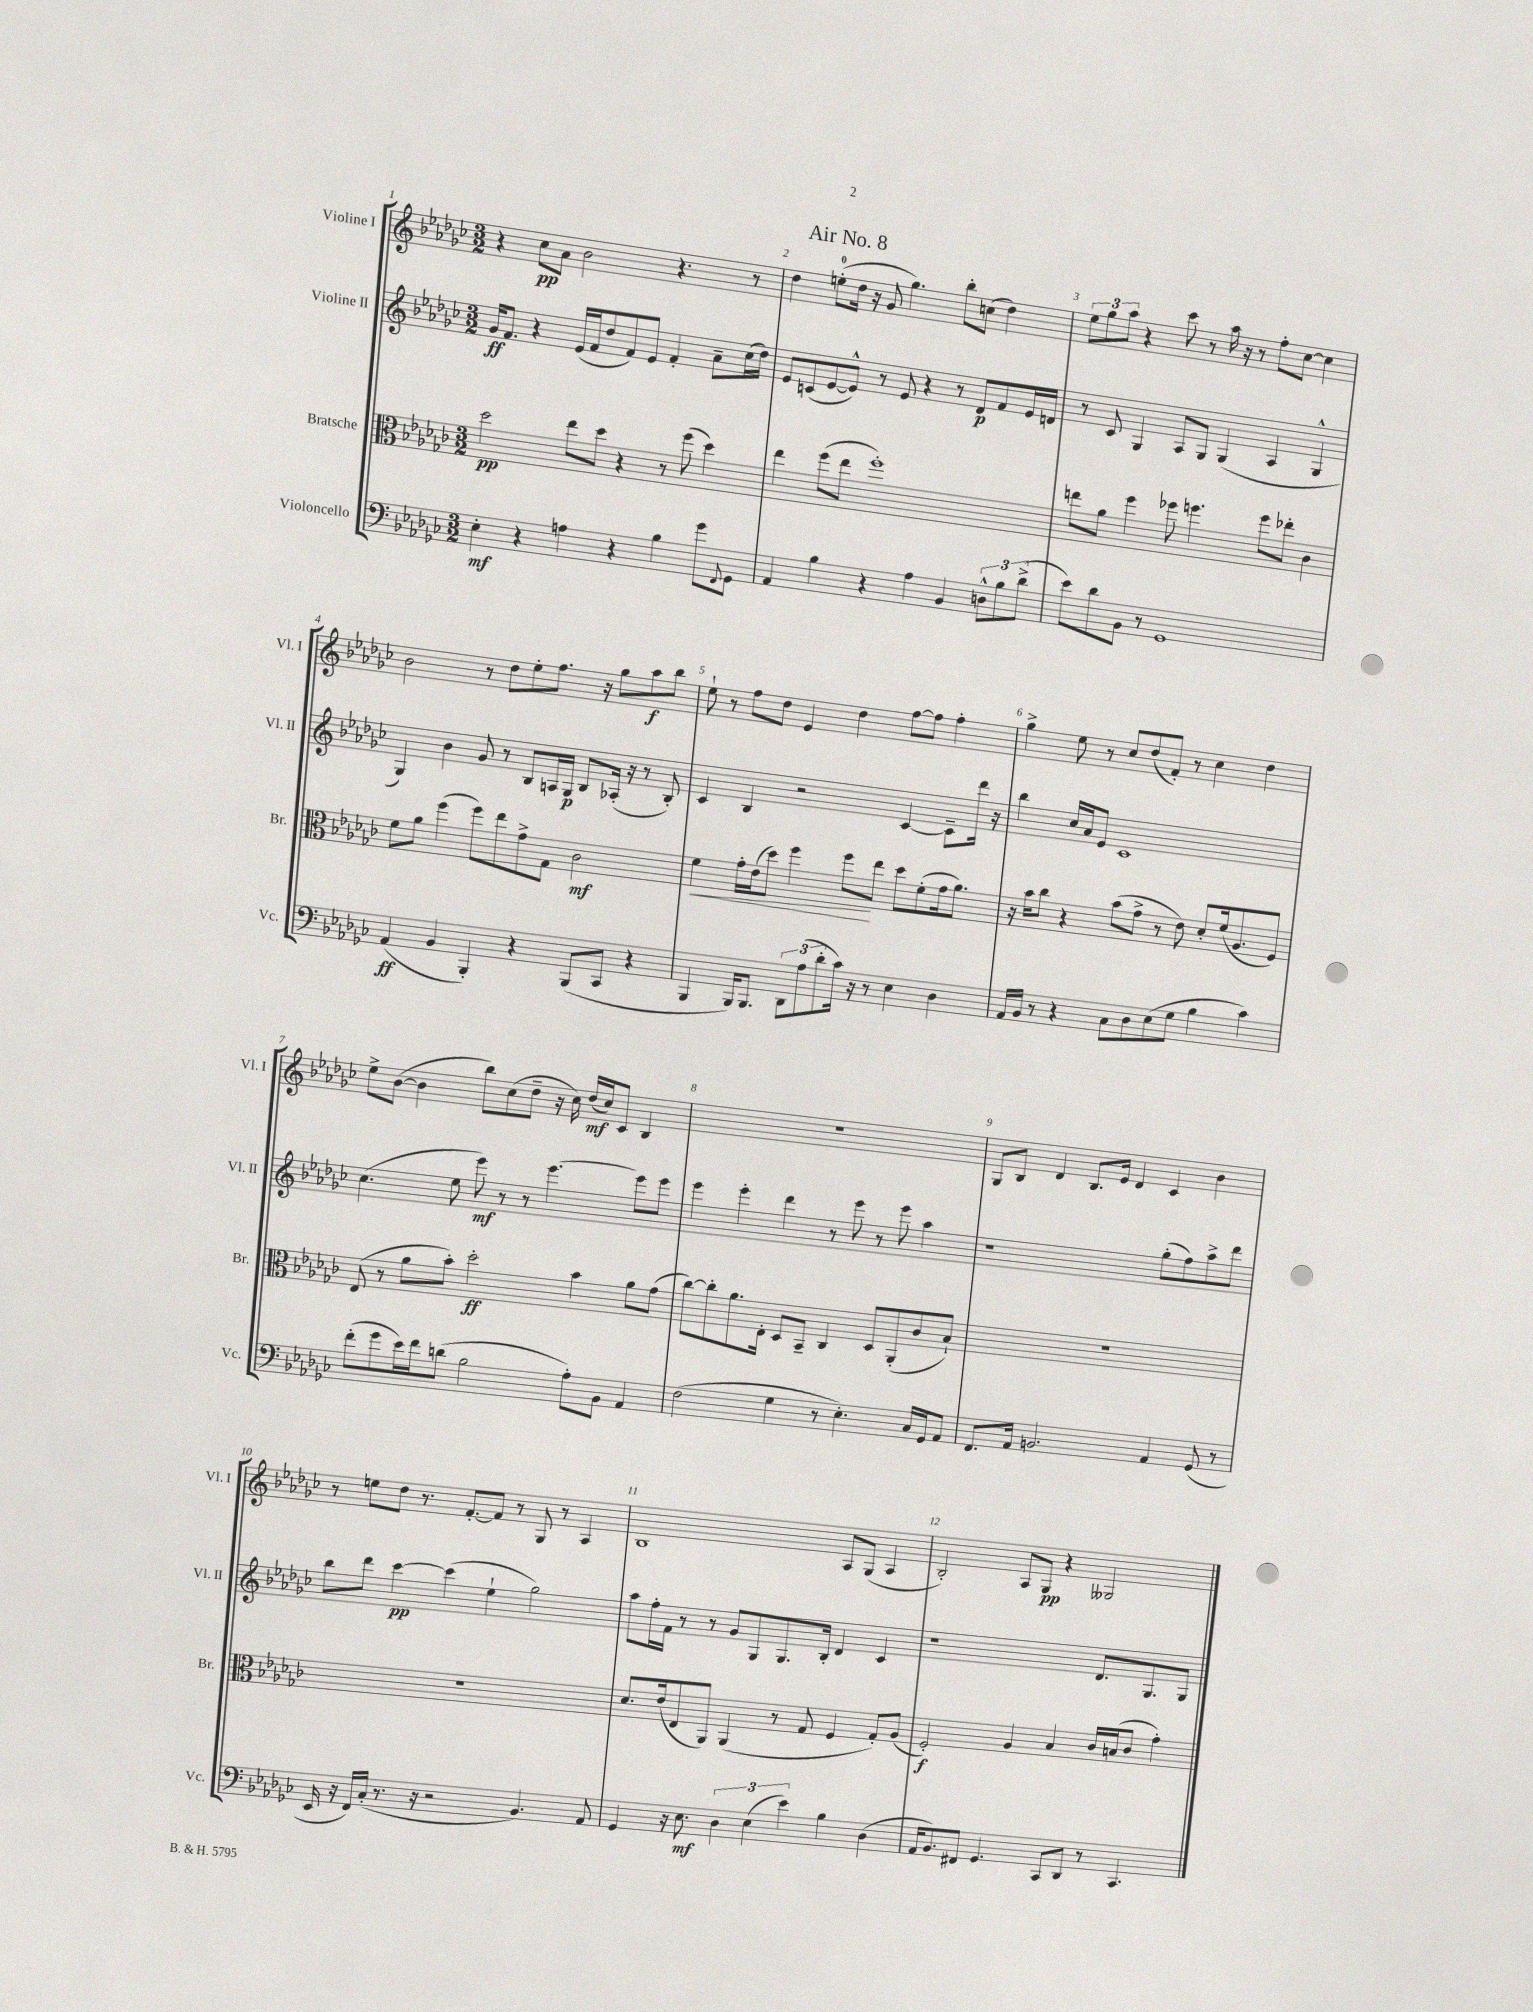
\header { title = "Air No. 8" }
<<
\new StaffGroup <<
\new Staff = "s0" \with { instrumentName = "Violine I" shortInstrumentName = "Vl. I" } {
    \clef treble \key ges \major \numericTimeSignature \time 3/2
    r4 ces''8\pp aes'8 bes'2 r4. r8 |
    des''4 e''8-0-.( des''16 r16 ges'8 ges''4.) bes''8-. c''8( des''4) |
    \tuplet 3/2 { ees''8 ges''8 aes''8 } r4 ces'''8 r8 aes''16 r16 r8 f''8-. ces''8~ ces''4 |
    bes'2 r8 des''8 ees''8-. f''8. r16 ges''8 aes''8\f bes''8 |
    ees''8-! r8 f''8 des''8 ees'4 des''4 f''8~ f''8 f''4-. |
    ges''4-> ees''8 r8 ces''8 des''8( f'8-.) r8 ces''4 des''4 |
    ees''8-> bes'8~( bes'4 bes''8) ces''8( des''8-- r16 ces''16) des''16\mf( ces''16) ces'8 bes4 |
    R1. |
    ges8 bes8 des'4 bes8. ees'16 des'4 ces'4 bes'4 |
    r8 e''8 des''8 r8. f'8.~-. f'8 r8 ges8 r8 aes4 |
    bes1 aes8 ges8( aes4 |
    bes2-.) aes8 ges8\pp r4 geses2 \bar "|." |
}
\new Staff = "s1" \with { instrumentName = "Violine II" shortInstrumentName = "Vl. II" } {
    \clef treble \key ges \major \numericTimeSignature \time 3/2
    ges'16\ff f'8. r4 ees'16( f'16 des''8 f'8) ees'8 f'4-. aes'8-- ces''16( des''16) |
    ees'8 c'8( ees'8~ ees'8-^) r8 ees'8 r4 r8 des'8\p f'8 ees'16 d'16 |
    r8 ces'8 ges4 aes8 ges8 ges4( aes4 ges4-^ |
    ges4) bes'4 ges'8 r8 bes8 a16 ges16\p bes8 aes16-.( r16 r8 bes8-.) |
    ces'4 bes4 r2 ces'4~ ces'8-- des'''16 r16 |
    bes''4 ces''16 aes'16 ees'8 ces'1 |
    ces''4.( ees''8 ees'''8\mf) r8 r8 ees'''4.~ ees'''8 ees'''8 |
    ees'''4 ees'''4-. des'''4 r8 ees'''8 r8 ees'''8 aes''4 |
    r1 ges''8-.( f''8) aes''8-> des'''8 |
    bes''8 des'''8 ces'''4~\pp ces'''4( ees''4-! ges''2) |
    aes''8 f''16-. f'16 r8 r8 ges'8 ges8 ges8. bes16-. des'4 ces'4 |
    r1 des'8. ges8. ges8 \bar "|." |
}
\new Staff = "s2" \with { instrumentName = "Bratsche" shortInstrumentName = "Br." } {
    \clef alto \key ges \major \numericTimeSignature \time 3/2
    des''2\pp ees''8 des''8 r4 r8 f''8( des''4) |
    ees''4 f''8( ees''8 f''1-.) |
    e''8 aes'8 f''4 fes''8 f''4. f''8 ees''8-. ces'4 |
    f'8 aes'8 f''4( f''8) ees''8 ges'8-> ges8 ces'2\mf |
    f'4\< ges'16-. ees'16( des''8) f''4 f''8\! ees''8 des''8 f'8-.( ges'16 aes'8.) |
    r16 bes'16 ces''8 r4 bes'8( ges'8-> r8 ees'8) des'8-. f'16( aes8. f8) |
    ees8( r8 aes'8 bes'8-.) des''2-.\ff bes'4 aes'8 ges'8( |
    ces''8~) ces''8-. aes'8. ees16-. des8 bes,8-- ces4 des8 aes,8-.( ces'8 bes8-!) |
    R1. |
    R1. |
    des'8. ees'16( ees8 aes,8) aes,4( r8 ges8 f4 ges8-.) aes8( |
    f2-.\f) aes4 bes4 ces'16 b16( ces'8 ges'4-.) \bar "|." |
}
\new Staff = "s3" \with { instrumentName = "Violoncello" shortInstrumentName = "Vc." } {
    \clef bass \key ges \major \numericTimeSignature \time 3/2
    ees4-.\mf r4 a4 r4 bes4 ges'8 \appoggiatura { f,8 } ges,8 |
    aes,4 bes4 r4 aes4 bes,4 \tuplet 3/2 { d8-^ bes8 des'8->( } |
    ees'8) des'8 bes,8 r8 ges,1 |
    aes,4\ff( bes,4 bes,,4-.) r4 bes,,8( ces,8 r4 |
    bes,,4 bes,,16) bes,,8. \tuplet 3/2 { des,8 aes8( des'8-. } ces'16) r16 r8 ees4 des4 |
    aes,16 bes,16 r8 r4 ces8 des8 ees8( ges8 bes4 ces'4) |
    f'8-.( ges'8 ees'16) f'16 d'8( bes2 aes8-.) bes,8 aes,4 |
    f2( ges4 r8 ees4.-.) ces16 ges,16 aes,8 |
    f,8. aes,16 b,2. aes,4 ges,8( r8 |
    ees,16 r16 f,16) ces16-.( r8. r16 r2 bes,4.) aes,8 |
    ges,4 r16 ees8.\mf \tuplet 3/2 { des4 ees4( ees'4) } bes4 des4( |
    aes,16 bes,8.) fis,8 ges,4. ces,8 des,8 r8 ces,4. \bar "|." |
}
>>
>>
\layout { \context { \Score \override BarNumber.break-visibility = ##(#f #t #t) barNumberVisibility = #all-bar-numbers-visible } }
